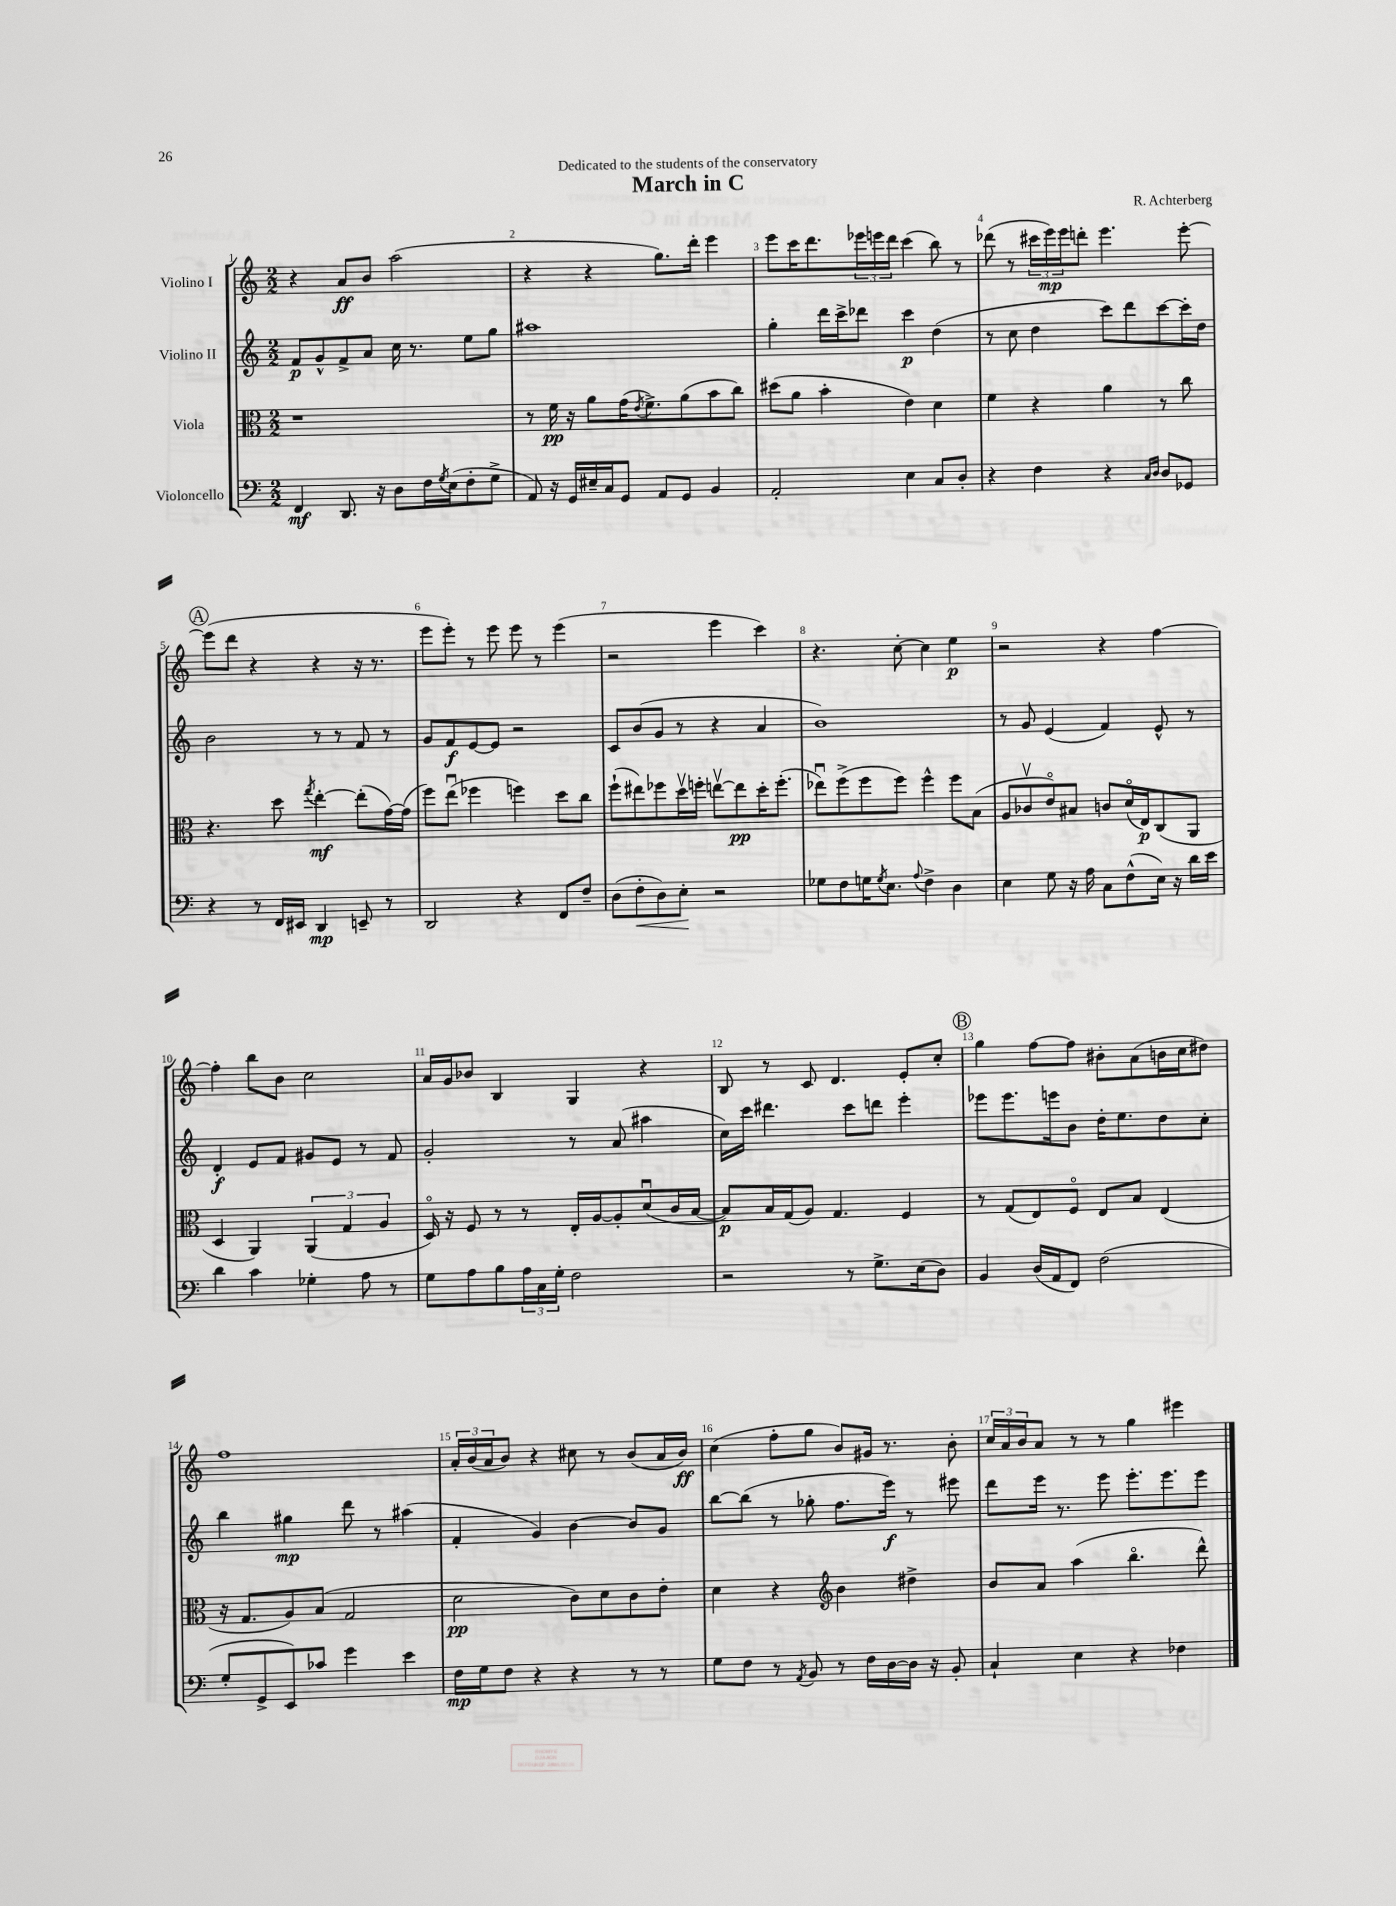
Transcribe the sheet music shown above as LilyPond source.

\header { title = "March in C" composer = "R. Achterberg" dedication = "Dedicated to the students of the conservatory" }
<<
\new StaffGroup <<
\new Staff = "s0" \with { instrumentName = "Violino I" } {
    \clef treble \key c \major \numericTimeSignature \time 2/2
    r4 a'8\ff b'8 a''2( |
    r4 r4 g''8.) d'''16-. e'''4 |
    e'''8 c'''16 d'''8. \tuplet 3/2 { ees'''16 e'''16 d'''16 } c'''4( b''8) r8 |
    des'''8( r8 \tuplet 3/2 { cis'''16 e'''16\mp) e'''16 } d'''8-. e'''4. e'''8~-. |
    \mark \markup { \circle "A" } e'''8( d'''8 r4 r4 r16 r8. |
    e'''8 e'''8-.) r8 e'''8 e'''8 r8 e'''4( |
    r2 e'''4 c'''4) |
    r4. c''8~-. c''4 e''4\p |
    r2 r4 f''4~ |
    f''4-. b''8 b'8 c''2 |
    a'16 g'16 bes'8 b4 g4 r4 |
    b8 r8 c'8 d'4. e'8-. c''8-. |
    \mark \markup { \circle "B" } g''4 f''8~ f''8 bis'8-. a'8( b'16 c''16 dis''8) |
    f''1 |
    \tuplet 3/2 { a'16-. b'16( a'16 } b'8) r4 cis''8 r8 b'8( a'16 b'16\ff) |
    c''4( f''8-. g''8 b'8) gis'16 r8. b'8-. |
    \tuplet 3/2 { c''16 a'16 b'16 } a'8 r8 r8 g''4 eis'''4 \bar "|." |
}
\new Staff = "s1" \with { instrumentName = "Violino II" } {
    \clef treble \key c \major \numericTimeSignature \time 2/2
    f'8\p g'8-^ f'8-> a'8 c''16 r8. e''8 g''8 |
    ais''1 |
    g''4-. d'''16 c'''16-> des'''8 c'''4\p d''4( |
    r8 c''8 d''4 c'''8) d'''8 c'''8~ c'''16-. d''16 |
    \mark \markup { \circle "A" } b'2 r8 r8 f'8 r8 |
    g'8 f'8\f e'8~ e'8 r2 |
    c'8 b'8( g'8 r8 r4 a'4 |
    b'1) |
    r8 g'8 e'4( f'4) e'8-^ r8 |
    d'4-.\f e'8 f'8 gis'8 e'8 r8 f'8 |
    g'2-. r8 a'8( ais''4 |
    c''16) c'''16 dis'''4. c'''8 d'''8 e'''4-. |
    \mark \markup { \circle "B" } ees'''8 ees'''8. e'''16 b'8 d''16-. e''8. d''8 c''8-. |
    b''4 gis''4\mp d'''8 r8 ais''4( |
    f'4-. g'4) b'4~ b'8 g'8 |
    b''8~ b''8( r8 ges''8-. f''8. e'''16\f) r8 eis'''8 |
    d'''8 e'''16 r8. e'''8 e'''8.-. e'''8. e'''8 \bar "|." |
}
\new Staff = "s2" \with { instrumentName = "Viola" } {
    \clef alto \key c \major \numericTimeSignature \time 2/2
    r1 |
    r8 f'16\pp r16 a'8 g'16( \acciaccatura { e'8 } f'8.->) a'8( b'8 c''8) |
    dis''8( a'8 b'4-. e'4) d'4 |
    f'4 r4 a'4 r8 c''8 |
    \mark \markup { \circle "A" } r4. d''8 \acciaccatura { g''8 } e''4~-.\mf e''8-.( g'16~) g'16( |
    f''8) e''8\downbow( fes''4 f''4) d''8 c''8 |
    f''8-!( eis''8) fes''8 d''16\upbow f''16-. e''8~\upbow e''8\pp d''16-. f''8.-.( |
    ees''8\downbow) f''8->( f''8 f''8) f''4-^ f''8 b8( |
    a8 ces'8\upbow e'8\flageolet) bis8 c'8 d'16\flageolet( e16\p) c8( a,8 |
    d4 a,4) \tuplet 3/2 { a,4( g4 a4 } |
    d16\flageolet) r16 f8 r8 r8 e16-. a16~ a8-. d'8\downbow( c'16 b16~ |
    b8\p) b16 g16( a8) g4. f4 |
    \mark \markup { \circle "B" } r8 g8( e8) f8\flageolet e8 b8 e4( |
    r16 g8. a8) b8( g2 |
    d'2\pp c'8) d'8 c'8 e'8-. |
    d'4 r4 \clef treble b'4 dis''4-> |
    b'8 a'8 a''4( b''4.\flageolet d'''8-^) \bar "|." |
}
\new Staff = "s3" \with { instrumentName = "Violoncello" } {
    \clef bass \key c \major \numericTimeSignature \time 2/2
    f,4\mf d,8. r16 d8 f16 \acciaccatura { g8 } e16( f8-. g8-> |
    a,8) r16 g,16 eis16-- c16 g,8 a,8 g,8 b,4 |
    a,2-. e4 c8 d8-. |
    r4 f4 r4 \grace { c16 d16 } d8 ges,8 |
    \mark \markup { \circle "A" } r4 r8 f,16 eis,16 d,4\mp e,8-- r8 |
    d,2 r4 f,8 f8-- |
    d8( f8-.\< d8) e8-.\! r2 |
    ges8 f8 g16 \acciaccatura { g8 } e8. \appoggiatura { a8 } f4-> d4 |
    e4 g8 r16 a16 c8 f8-^( e16) r16 d'16 e'16 |
    d'4 c'4 ges4-. a8 r8 |
    g8 a8 b8 \tuplet 3/2 { a16 c16 g16-. } f2 |
    r2 r8 g8.-> e16( d8) |
    \mark \markup { \circle "B" } b,4 d16( a,16 f,8) f2( |
    g8-. g,8-> e,8) ces'8 g'4 e'4 |
    f16\mp g16 f8 r4 r4 r8 r8 |
    g8 f8 r8 \acciaccatura { a,8 } b,8 r8 f16 d16~ d16 r16 b,8-. |
    c4-! e4 r4 fes4 \bar "|." |
}
>>
>>
\layout { \context { \Score \override BarNumber.break-visibility = ##(#f #t #t) barNumberVisibility = #all-bar-numbers-visible } }
